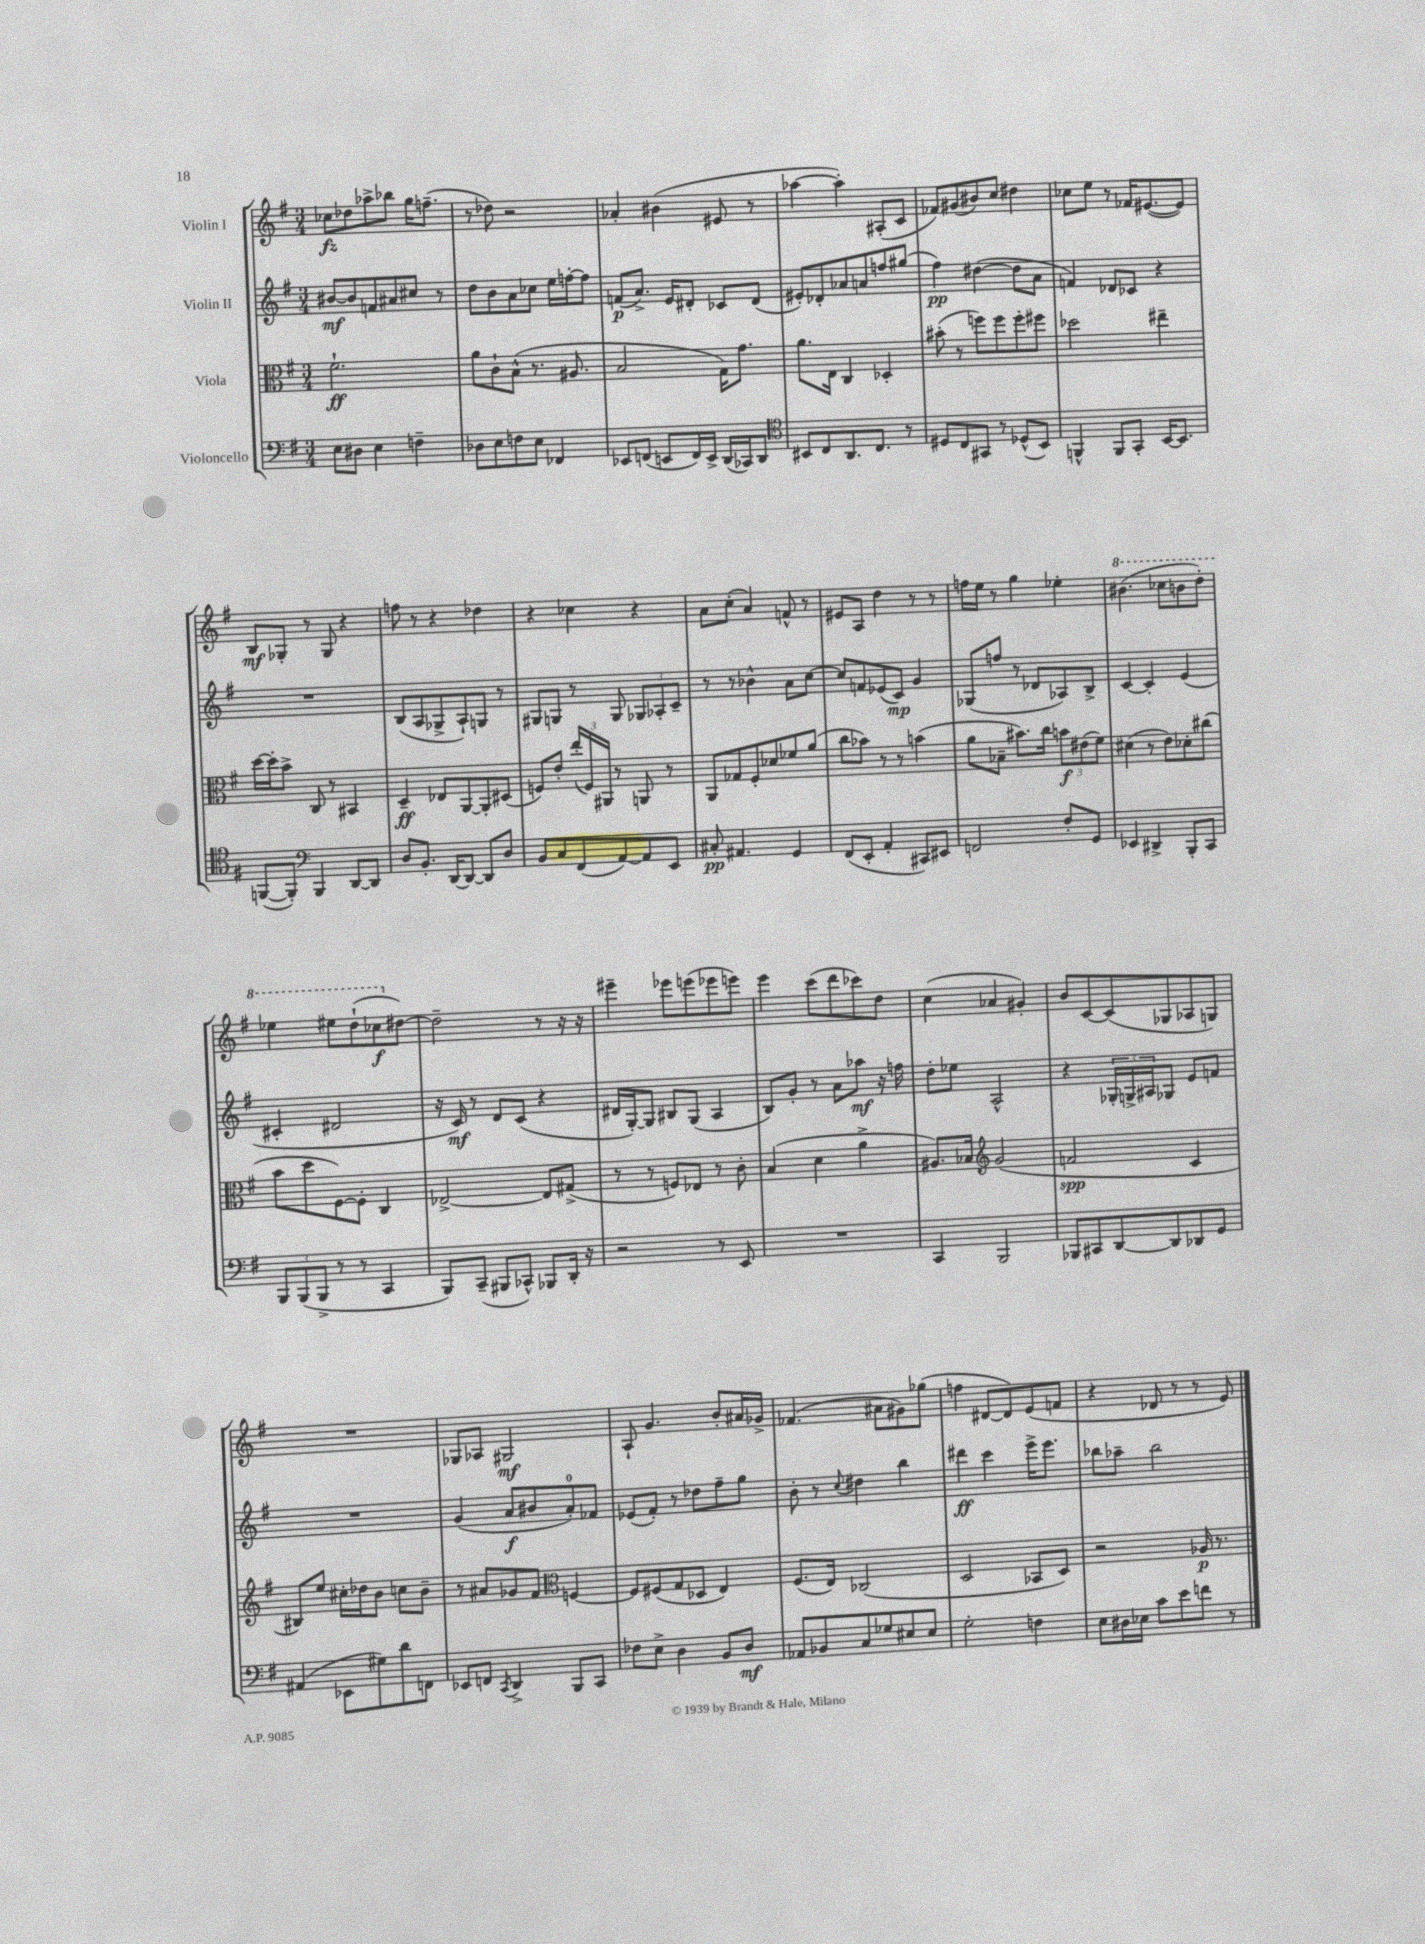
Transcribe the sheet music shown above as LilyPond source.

<<
\new StaffGroup <<
\new Staff = "s0" \with { instrumentName = "Violin I" } {
    \clef treble \key g \major \numericTimeSignature \time 3/4
    ces''8\fz des''8 aes''8-> bes''8 g''16 f''8.--( |
    r8 des''8) r2 |
    aes'4-. bis'4( eis'8 r8 |
    aes''4~ aes''4-.) ais8-.( c'8 |
    fes'8) gis'8( bis'8) c''8 dis''4 |
    ces''8 e''8 r8 fes'16 eis'8.~( eis'8) |
    b8\mf ges8-. r8 ges8 r4 |
    f''8 r8 r4 des''4 |
    r4 ces''4 r4 |
    a'8 c''8-.( a'4) f'8-^ r8 |
    eis'8 a8 d''4 r8 r8 |
    f''16 e''16 r8 g''4 ees''4-. |
    \ottava #1 bis''4.( ces'''8 b''8 d'''8-.) |
    ees'''4 eis'''8 d'''8-!( ces'''8\f \ottava #0 dis''8~) |
    dis''2-- r8 r16 r16 |
    eis'''4-- ees'''8 e'''8( ees'''8 e'''8) |
    e'''4 c'''8( d'''8 ces'''8) d''8 |
    c''4( aes'4 gis'4-.) |
    b'8 c'8~ c'8( ges8 aes8 g8) |
    R2. |
    ges8 aes8 gis2\mf |
    a8-! g'4. b'8-. ais'16 ges'16-> |
    fes'4.( ais'8 gis'8) ges''8( |
    f''4 dis'8~ dis'8) e'8( f'8 |
    r4 des'8 r8 r8 e'8) \bar "|." |
}
\new Staff = "s1" \with { instrumentName = "Violin II" } {
    \clef treble \key g \major \numericTimeSignature \time 3/4
    bis'8~\mf bis'8 f'8 ais'8 cis''8 r8 |
    d''8 b'8 a'8 ces''8 e''16 f''16~-. f''8 |
    f'8\p( a'8.->) e'16 dis'8-. ces'8 dis'8( |
    eis'8-.) des'8-. aes'8 a'8 f''8 gis''8( |
    fis''4\pp) dis''4~( dis''8 a'8 |
    f'4) des'8 ces'8 r4 |
    R2. |
    b8( a8 ges8-> a8-!) g8 r8 |
    gis8 g8 r8 g8 \tuplet 3/2 { ges8 aes8-. c'8-- } |
    r8 r8 bes'4-^ a'8 c''8~ |
    c''8 f'8 ees'8( c'8\mp) g'4 |
    ges8( f''8 r8 des'8 aes8) b8-> |
    c'4~ c'4-. e'4( |
    cis'4-. dis'2 |
    r16 c'16\mf) r8 d'8 c'8( r4 |
    dis'16 g16~-.) g8 bis8 g8( a4 |
    b8) g'8-. r8 a'8 aes''8\mf r16 f''16 |
    d''8-. ees''8 a2-^ |
    r4 \tuplet 3/2 { ges16-. g16-> ais16 } ges8 e'8 f'8 |
    R2. |
    g'4( a'8\f bis'8 a'8-0-.) fes'8 |
    ees'8( fis'8-.) r8 des''8 fis''8-- g''8 |
    b'8-. r8 \appoggiatura { c''8 } dis''4 b''4 |
    dis'''4\ff c'''4 e'''16-> e'''8. |
    bes''8 aes''8-- bes''2 \bar "|." |
}
\new Staff = "s2" \with { instrumentName = "Viola" } {
    \clef alto \key g \major \numericTimeSignature \time 3/4
    fis'2.-!\ff |
    a'8 c'8-! b8-^( r8. ais8. |
    b2 g16) g'8. |
    a'8. e16 c4 des4-. |
    bis'8-.( r8 f''8) f''8 f''8-. fis''8 |
    des''2 eis''4-- |
    d''16~ d''16-. b'8-> c8 r8 bis,4 |
    d4--\ff ees8 a,8~ a,8-. dis8( |
    f8) e'8-. \tuplet 3/2 { e''16-.( f16) ais,16 } r8 a,8 r8 |
    a,8 ges8 fis8-. des'8 fes'8 a'8( |
    c''8 bes'8) r8 r8 b'4( |
    a'8 bes8-- bis'8.) c''16 \tuplet 3/2 { b'8\f eis'8( fis'8) } |
    dis'4( r8 e'8) des'8-. cis''8( |
    b'8 d''8 fis8~) fis8-. c4 |
    ees2~-> ees8 gis8->( |
    r8 r8 f8) ees8 r8 c'8-. |
    b4( d'4 a'4-> |
    ais8.) bes16 \clef treble g'2( |
    f'2\spp c'4 |
    bis8) e''8 cis''16-. des''16 b'8 c''8 b'8-- |
    r8 ais'8 ges'8 fis'8 \clef alto f4~ |
    f8 fis8( g8 des8 e4) |
    fis8.( e16) ces2( |
    d2 bes,8 d8) |
    r2 aes16\p r8. \bar "|." |
}
\new Staff = "s3" \with { instrumentName = "Violoncello" } {
    \clef bass \key g \major \numericTimeSignature \time 3/4
    e8 dis8 e4 f4-- |
    des8 e8 f8 e8 fes,4 |
    ees,8 f,8( e,8 f,16) e,16-> d,16( ces,16) d,8 |
    \clef tenor bis,8 c8 a,8. c8. r8 |
    dis8 c8 gis,8 r8 des8-^( b,8) |
    f,4-^ f,8 g,8-. b,16~ b,8. |
    f,8~( f,8-.) \clef bass b,,4 d,8~ d,8 |
    d8 b,8.-. d,16~ d,8~ d,8 d8 |
    b,8 c8 fis,8( a,8~) a,8 e,8 |
    cis8-.\pp ais,4. g,4 |
    fis,8( e,8-. a,4-. cis,8) eis,8 |
    f,2 fis8-. g,8 |
    ees,4 dis,4-> b,,8-. c,8 |
    \tuplet 3/2 { b,,8 b,,8( b,,8-> } r8 r8 c,4 |
    b,,8) c,8--( bis,,8 ces,8-^) bes,,8 d,16-. r16 |
    r2 r8 e,8 |
    R2. |
    c,4 b,,2 |
    bes,,8 cis,8 d,8~ d,8 des,8 g,8 |
    ais,4( ees,8 gis8) d'8 f,8 |
    ees,8 f,8 \acciaccatura { c,8 } d,4-> b,,8 c,8 |
    fes8 e8-> d4 b,8 d8\mf |
    aes,8 bes,8 c8 ges8 eis8 eis8 |
    g2-. f4 |
    e8 dis16 ees16 c'8 e'8 f'8 r8 \bar "|." |
}
>>
>>
\layout { \context { \Score \remove "Bar_number_engraver" } }
